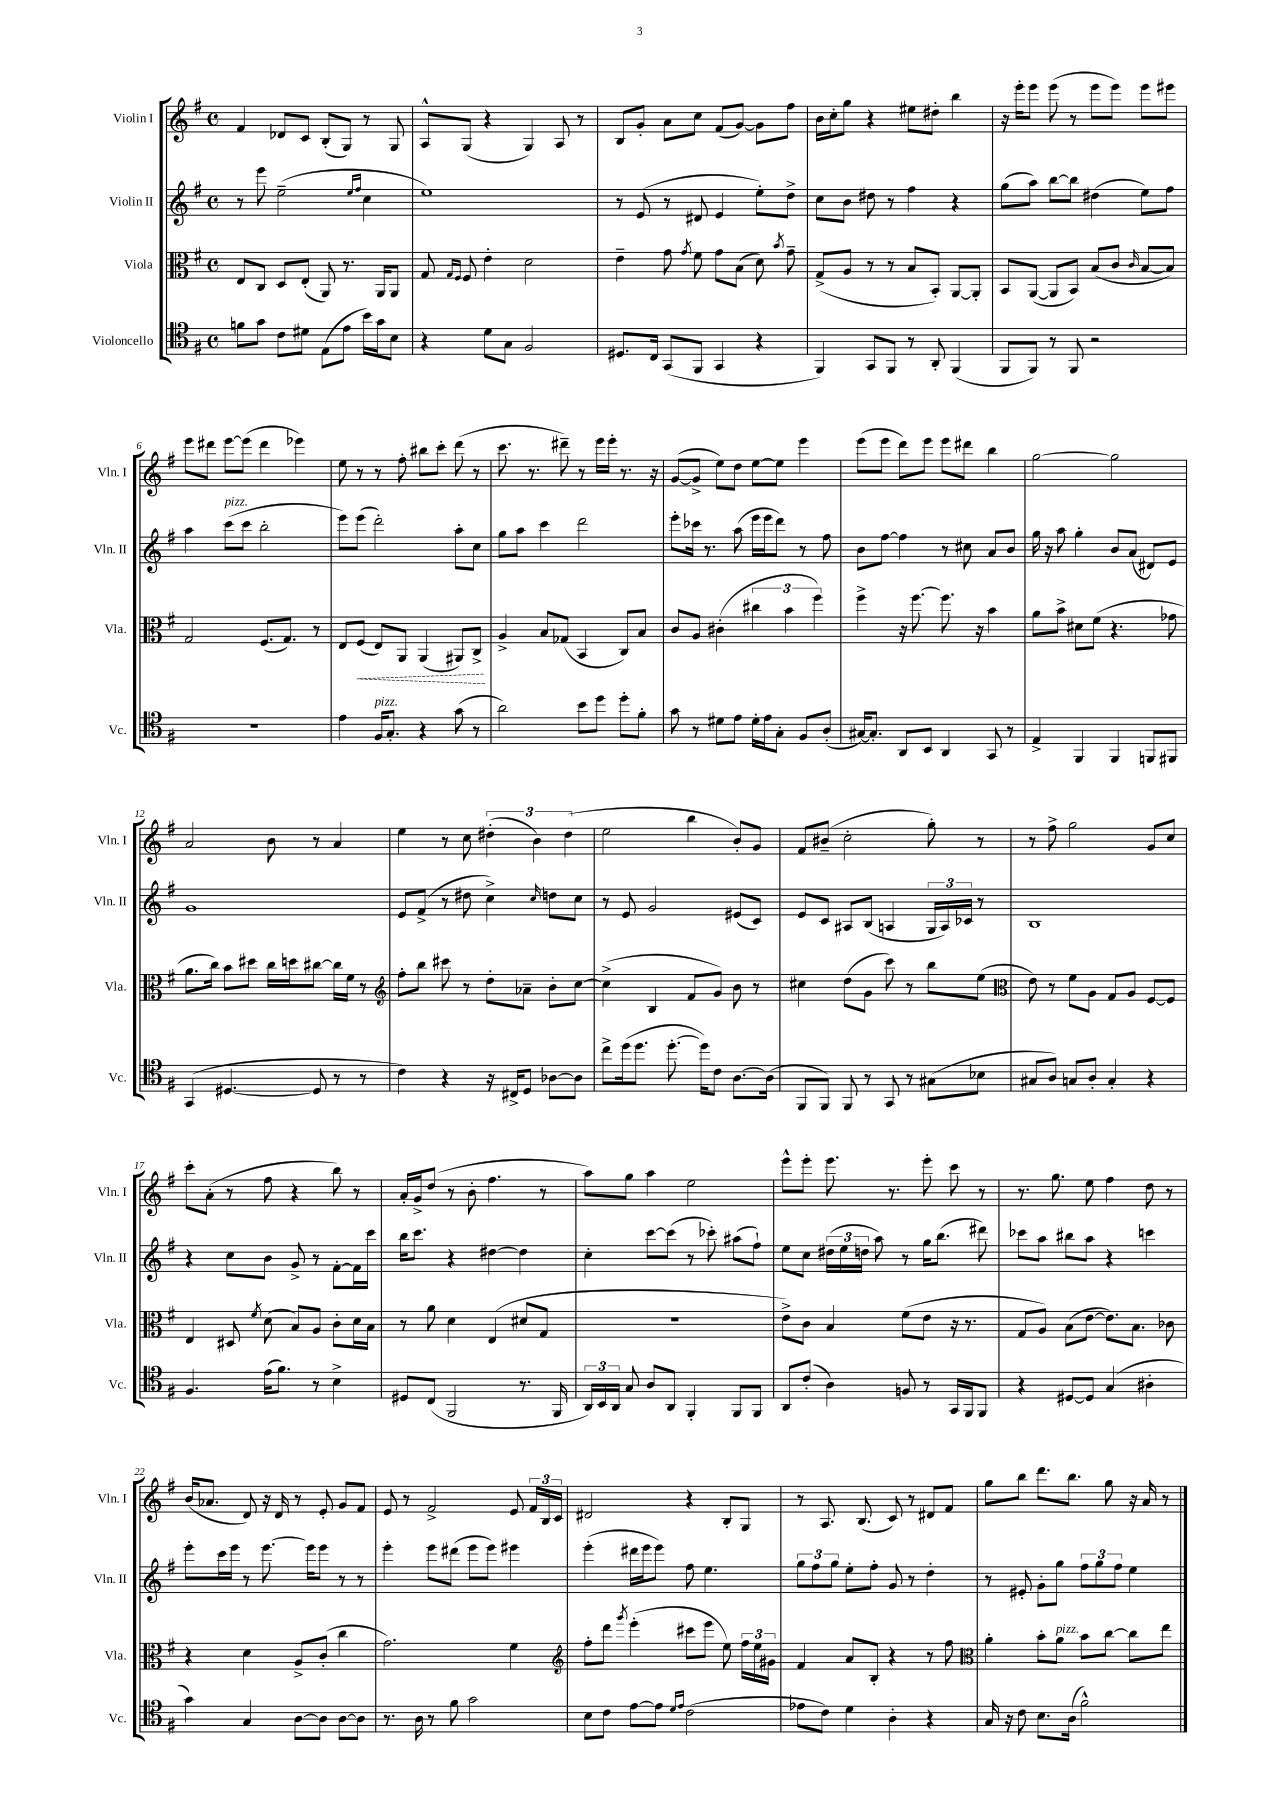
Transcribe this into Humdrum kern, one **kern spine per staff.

**kern	**kern	**dynam	**kern	**kern
*part4	*part3	*part3	*part2	*part1
*staff4	*staff3	*staff3	*staff2	*staff1
*I"Violoncello	*I"Viola	*	*I"Violin II	*I"Violin I
*I'Vc.	*I'Vla.	*	*I'Vln. II	*I'Vln. I
*clefC4	*clefC3	*	*clefG2	*clefG2
*k[f#]	*k[f#]	*	*k[f#]	*k[f#]
*M4/4	*M4/4	*	*M4/4	*M4/4
*met(c)	*met(c)	*	*met(c)	*met(c)
=1	=1	=1	=1	=1
8fn\L	8E/L	.	8r	4f#/
8g\J	8C/J	.	8eee\	.
8c\L	8D/L	.	(2ee~\	8d-X/L
8d#X\J	(8E'/J	.	.	8c/J
(8E\L	8AA/)	.	.	(8B'/L
8e\J	8.r	.	.	8G/J)
.	.	.	16qqee/LL	.
.	.	.	16qqff#/JJ	.
16b\LL)	.	.	4cc\	8r
16g\J	16AA/KL	.	.	.
8B\J	8AA/J	.	.	8G/
=2	=2	=2	=2	=2
4r	8G/	.	1ee)	8A^^/L
.	16qqG/LL	.	.	.
.	16qqF#/JJ	.	.	.
.	8F#/	.	.	(8G/J
8d\L	4e'\	.	.	4r
8G\J	.	.	.	.
2F#/	2d\	.	.	4G/)
.	.	.	.	8A/
.	.	.	.	8r
=3	=3	=3	=3	=3
8.D#X/L	4e~\	.	8r	8B/L
.	.	.	(8e/	8g'/J
16C/Jk	.	.	.	.
(8GG/L	8g\	.	8r	8a\L
.	8qg/	.	.	.
8FF#/J	8f#\	.	8d#X/	8cc\J
4GG/	8g\L	.	4e/	(8f#/L
.	(8B\J	.	.	[8g/J)
4r	8d\)	.	8ee'\L)	8g\L]
.	8qb/	.	.	.
.	8g~\	.	8dd^\J	8ff#\J
=4	=4	=4	=4	=4
4FF#/)	(8G^/L	.	8cc\L	16b\LL
.	.	.	.	16cc'\J
.	8A/J	.	8b\J	8gg\J
8GG/L	8r	.	8dd#X\	4r
8FF#/J	8r	.	8r	.
8r	8B/L	.	4ff#\	8ee#X\L
8AA'/	8BB'/J)	.	.	8dd#X'\J
(4FF#/	[8AA/L	.	4r	4bb\
.	8AA'/J]	.	.	.
=5	=5	=5	=5	=5
8FF#/L	8BB/L	.	(8gg\L	16r
.	.	.	.	16eee'\KL
8FF#/J)	([8AA/J	.	8aa\J)	8eee\J
8r	8AA/L]	.	[8bb\L	(8eee\
8FF#/	8BB/J)	.	8bb\J]	8r
2r	(8B/L	.	(4dd#X\	8eee\L
.	8c/J	.	.	8eee\J)
.	16qqc/	.	.	.
.	[8B/L	.	8ee\L)	8eee\L
.	8B/J])	.	8ff#\J	8eee#X\J
!!LO:LB:g=z
=6	=6	=6	=6	=6
1r	2G/	.	4aa\	8eee\L
.	.	.	.	8ddd#X\J
!	!	!	!LO:TX:a:i:t=pizz.	!
.	.	.	(8ccc\L	[8eee\L
.	.	.	8ccc\J	(8eee\J]
.	(8.F#/L	.	2bb'\	4ddd#\
.	8.G/J)	.	.	.
.	.	.	.	4eee-X\)
.	8r	.	.	.
=7	=7	=7	=7	=7
4e\	8E/L	.	8eee\L)	8ee\
!	!	!LO:HP:b	!	!
.	(8F#/J	<	(8eee\J	8r
!LO:TX:a:i:t=pizz.	!	!	!	!
16F#/KL	8E/L)	.	2ddd'\)	8r
8.G'/J	.	.	.	.
.	8AA/J	.	.	8ff#'\
4r	(4AA/	.	.	8bb#X\L
.	.	.	.	8ccc'\J
(8g\	8AA#X/L)	.	8aa'\L	(8ddd\
8r	8C^/J	.	8cc\J	8r
.	.	[	.	.
=8	=8	=8	=8	=8
2a\)	4A^/	.	8gg\L	8.ccc\
.	.	.	8aa\J	.
.	.	.	.	8.r
.	8B/L	.	4ccc\	.
.	(8G-X/J	.	.	8ddd#X~\)
8b\L	4BB/	.	2ddd\	8r
8dd\J	.	.	.	16eee\LL
.	.	.	.	16eee'\JJ
8dd'\L	8C/L)	.	.	8.r
8f#'\J	8B/J	.	.	.
.	.	.	.	16r
=9	=9	=9	=9	=9
8g\	8c/L	.	8eee'\L	([8g/L
8r	8A/J	.	16ccc-X\Jk	8g^/J]
.	.	.	8.r	.
8d#X\L	(4c#X'\	.	.	8ee\L)
8e\J	.	.	(8aa\	8dd\J
16d#'\LL	6cc#X\	.	16eee\LL	[8ee\L
16e\J	.	.	16eee\J	.
8G'\J	.	.	8ddd\J)	8ee\J]
.	6b\	.	.	.
8F#/L	.	.	8r	4eee\
.	6ff#\)	.	.	.
(8A'/J	.	.	8ff#\	.
=10	=10	=10	=10	=10
[16G#X/KL)	4ff#^\	.	8b\L	(8eee\L
8.G#'/J]	.	.	.	.
.	.	.	[8ff#\J	8eee\J
8AA/L	16r	.	4ff#\]	8ddd\L)
.	[8.ff#\	.	.	.
8BB/J	.	.	.	8eee\J
4AA/	8.ff#\]	.	8r	8eee\L
.	.	.	8cc#X\	8ddd#X\J
.	16r	.	.	.
8GG/	4b\	.	8a/L	4bb\
8r	.	.	8b/J	.
=11	=11	=11	=11	=11
4E^/	8a\L	.	16gg\	[2gg\
.	.	.	16r	.
.	8b^\J	.	8aa\	.
4FF#/	8d#X\L	.	4gg'\	.
.	(8f#\J	.	.	.
4FF#/	4.r	.	8b/L	2gg\]
.	.	.	(8a/J	.
8FFn/L	.	.	8d#X/L)	.
8FF#X/J	8g-X\	.	8e/J	.
!!LO:LB:g=z
=12	=12	=12	=12	=12
(4GG/	8.a\L	.	1g	2a/
.	16cc\Jk)	.	.	.
[4.D#X/	8b\L	.	.	.
.	8dd#X\J	.	.	.
.	16cc\LL	.	.	8b\
.	16ddn\J	.	.	.
8D#/]	[8cc#X\J	.	.	8r
8r	16cc#\LL]	.	.	4a/
.	16f#\JJ	.	.	.
8r	8r	.	.	.
=13	=13	=13	=13	=13
*	*clefG2	*	*	*
4c\)	8ff#'\L	.	8e/L	4ee\
.	8bb\J	.	(8f#^/J	.
4r	8ccc#X\	.	8r	8r
.	8r	.	8dd#X\	8cc\
16r	8dd'\L	.	4cc^\)	(6dd#X'\
16C#X^/KL	.	.	.	.
8D/J	8a-X~\J	.	.	.
.	.	.	.	6b\)
.	.	.	16qqcc/	.
[8A-X\L	8b'\L	.	8ddn\L	.
.	.	.	.	(6dd#\
8A-\J]	[8cc\J	.	8cc\J	.
=14	=14	=14	=14	=14
8cc^\L	(4cc^\]	.	8r	2ee\
(16dd\k	.	.	8e/	.
8.dd\J	.	.	.	.
.	4B/	.	2g/	.
[8.dd'\	.	.	.	.
.	8f#/L	.	.	4bb\
16dd\KL])	.	.	.	.
8c\J	8g/J)	.	.	.
[8.A\L	8b\	.	(8e#X/L	8b'/L)
.	8r	.	8c/J)	8g/J
(16A\Jk]	.	.	.	.
=15	=15	=15	=15	=15
8FF#/L	4cc#X\	.	8e/L	8f#/L
8FF#/J)	.	.	8c/J	(8b#X~/J
8FF#/	(8dd\L	.	8A#X/L	2cc'\
8r	8g\J	.	(8B/J	.
8GG/	8ccc\)	.	4An/	.
8r	8r	.	.	.
(8G#X\L	8bb\L	.	24G/LL	8gg'\)
.	.	.	24A/)	.
.	.	.	24c-X/JJ	.
8B-X\J	(8ee\J	.	8r	8r
=16	=16	=16	=16	=16
*	*clefC3	*	*	*
8G#X/L	8e\)	.	1B	8r
8A/J)	8r	.	.	8ff#^\
8Gn/L	8f#\L	.	.	2gg\
8A'/J	8A\J	.	.	.
4G'/	8G/L	.	.	.
.	8A/J	.	.	.
4r	[8F#/L	.	.	8g/L
.	8F#/J]	.	.	8cc/J
!!LO:LB:g=z
=17	=17	=17	=17	=17
4.F#/	4E/	.	4r	8ccc'\L
.	.	.	.	(8a'\J
.	8D#X/	.	8cc\L	8r
.	8qf#/	.	.	.
(16e\KL	(8d\	.	8b\J	8ff#\
8.f#\J)	.	.	.	.
.	8B/L)	.	8g^/	4r
8r	8A/J	.	8r	.
4B^\	8c'\L	.	[8f#'\L	8bb\)
.	16d\L	.	16f#\L]	8r
.	16B\JJ	.	16ccc\JJ	.
=18	=18	=18	=18	=18
8D#X/L	8r	.	16bb\KL	16a'/LL
.	.	.	8.ccc\J	16g^/J
(8C/J	8a\	.	.	(8dd/J
2FF#/	4d\	.	4r	8r
.	.	.	.	8b'\
.	(4E/	.	[4dd#X\	4.ff#\
8.r	8d#X/L	.	4dd#\]	.
.	8G/J	.	.	8r
16FF#/	.	.	.	.
=19	=19	=19	=19	=19
24AA/LL)	1r	.	4cc'\	8aa\L)
24BB/	.	.	.	.
24AA/JJ	.	.	.	.
8G/	.	.	.	8gg\J
8A/L	.	.	[8ccc\L	4aa\
8AA/J	.	.	(8ccc\J]	.
4FF#'/	.	.	8r	2ee\
.	.	.	8ccc-X'\)	.
8FF#/L	.	.	(8aa#X\L	.
8FF#/J	.	.	8ff#`\J)	.
=20	=20	=20	=20	=20
8AA/L	8e^\L)	.	8ee\L	8eee^^\L
(8c'/J	8c\J	.	8cc\J	8eee'\J
4A\)	4B/	.	(24dd#X\LL	8.eee\
.	.	.	24ee\	.
.	.	.	24ddn\JJ	.
.	.	.	8aa\)	.
.	.	.	.	8.r
8Fn/	(8f#\L	.	8r	.
8r	8e\J	.	16gg\KL	8eee'\
.	.	.	(8.bb\J	.
16GG/LL	16r	.	.	8ccc\
16FF#/J	8.r	.	.	.
8FF#/J	.	.	8ddd#X\)	8r
=21	=21	=21	=21	=21
4r	8G/L	.	8ccc-X\L	8.r
.	8A/J)	.	8aa\J	.
.	.	.	.	8.gg\
[8D#X/L	(8B\L	.	8bb#X\L	.
8D#/J]	[8e\J	.	8aa\J	8ee\
(4G/	8.e\L])	.	4r	4ff#\
.	8.B\J	.	.	.
4A#X'\	.	.	4cccn\	8dd\
.	8c-X\	.	.	8r
!!LO:LB:g=z
=22	=22	=22	=22	=22
4g\)	4r	.	8eee'\L	(16b/KL
.	.	.	.	8.a-X/J
.	.	.	16ccc\L	.
.	.	.	16eee\JJ	.
4G/	4d\	.	8r	8d/)
.	.	.	[8.eee\	16r
.	.	.	.	16d/
[8A\L	8A^/L	.	.	8r
.	.	.	16eee\KL]	.
8A\J]	(8c'/J	.	8eee\J	8e'/
[8A\L	4cc\	.	8r	8g/L
8A\J]	.	.	8r	8f#/J
=23	=23	=23	=23	=23
8.r	2.g\)	.	4eee'\	8e/
.	.	.	.	8r
16A\	.	.	.	.
8r	.	.	8eee\L	2f#^/
8f#\	.	.	(8ddd#X\J	.
2g\	.	.	8eee\L	.
.	.	.	8eee\J)	.
.	4f#\	.	4eee#X\	8e/
.	.	.	.	24f#/LL
.	.	.	.	24B/
.	.	.	.	24c/JJ
=24	=24	=24	=24	=24
*	*clefG2	*	*	*
8B\L	8ff#'\L	.	(4eee'\	2d#X/
8c\J	8ddd\J	.	.	.
.	8qggg/	.	.	.
[8e\L	(4eee'\	.	16ddd#X\LL	.
.	.	.	16eee\J	.
8e\J]	.	.	8eee\J)	.
16qqd/LL	.	.	.	.
16qqe/JJ	.	.	.	.
(2c\	8ccc#X\L	.	8ff#\	4r
.	8eee\J	.	4.ee\	.
.	8ee\)	.	.	8B'/L
.	24ff#\LL	.	.	8G/J
.	24ee\	.	.	.
.	24g#X\JJ	.	.	.
=25	=25	=25	=25	=25
8e-X\L	4f#/	.	12gg\L	8r
.	.	.	12ff#\	.
8c\J)	.	.	.	8.A/
.	.	.	12gg\J	.
4d\	8a/L	.	8ee'\L	.
.	.	.	.	(8.B/
.	8B'/J	.	8ff#'\J	.
4A'\	4r	.	8g/	8c/)
.	.	.	8r	8r
4r	8r	.	4dd'\	8d#X/L
.	8ff#\	.	.	8f#/J
=26	=26	=26	=26	=26
*	*clefC3	*	*	*
16G/	4a'\	.	8r	8gg\L
16r	.	.	.	.
8c\	.	.	8e#X'/	8bb\J
8.B\L	8b'\L	.	8g'\L	8.ddd\L
!	!LO:TX:a:i:t=pizz.	!	!	!
.	8a\J	.	8gg\J	.
(16A\Jk	.	.	.	8.bb\J
2f#^^\)	8b\L	.	12ff#\L	.
.	.	.	12gg\	.
.	[8cc\J	.	.	8gg\
.	.	.	12ff#\J	.
.	8cc\L]	.	4ee\	16r
.	.	.	.	16a/
.	8ee\J	.	.	8r
==	==	==	==	==
*-	*-	*-	*-	*-
